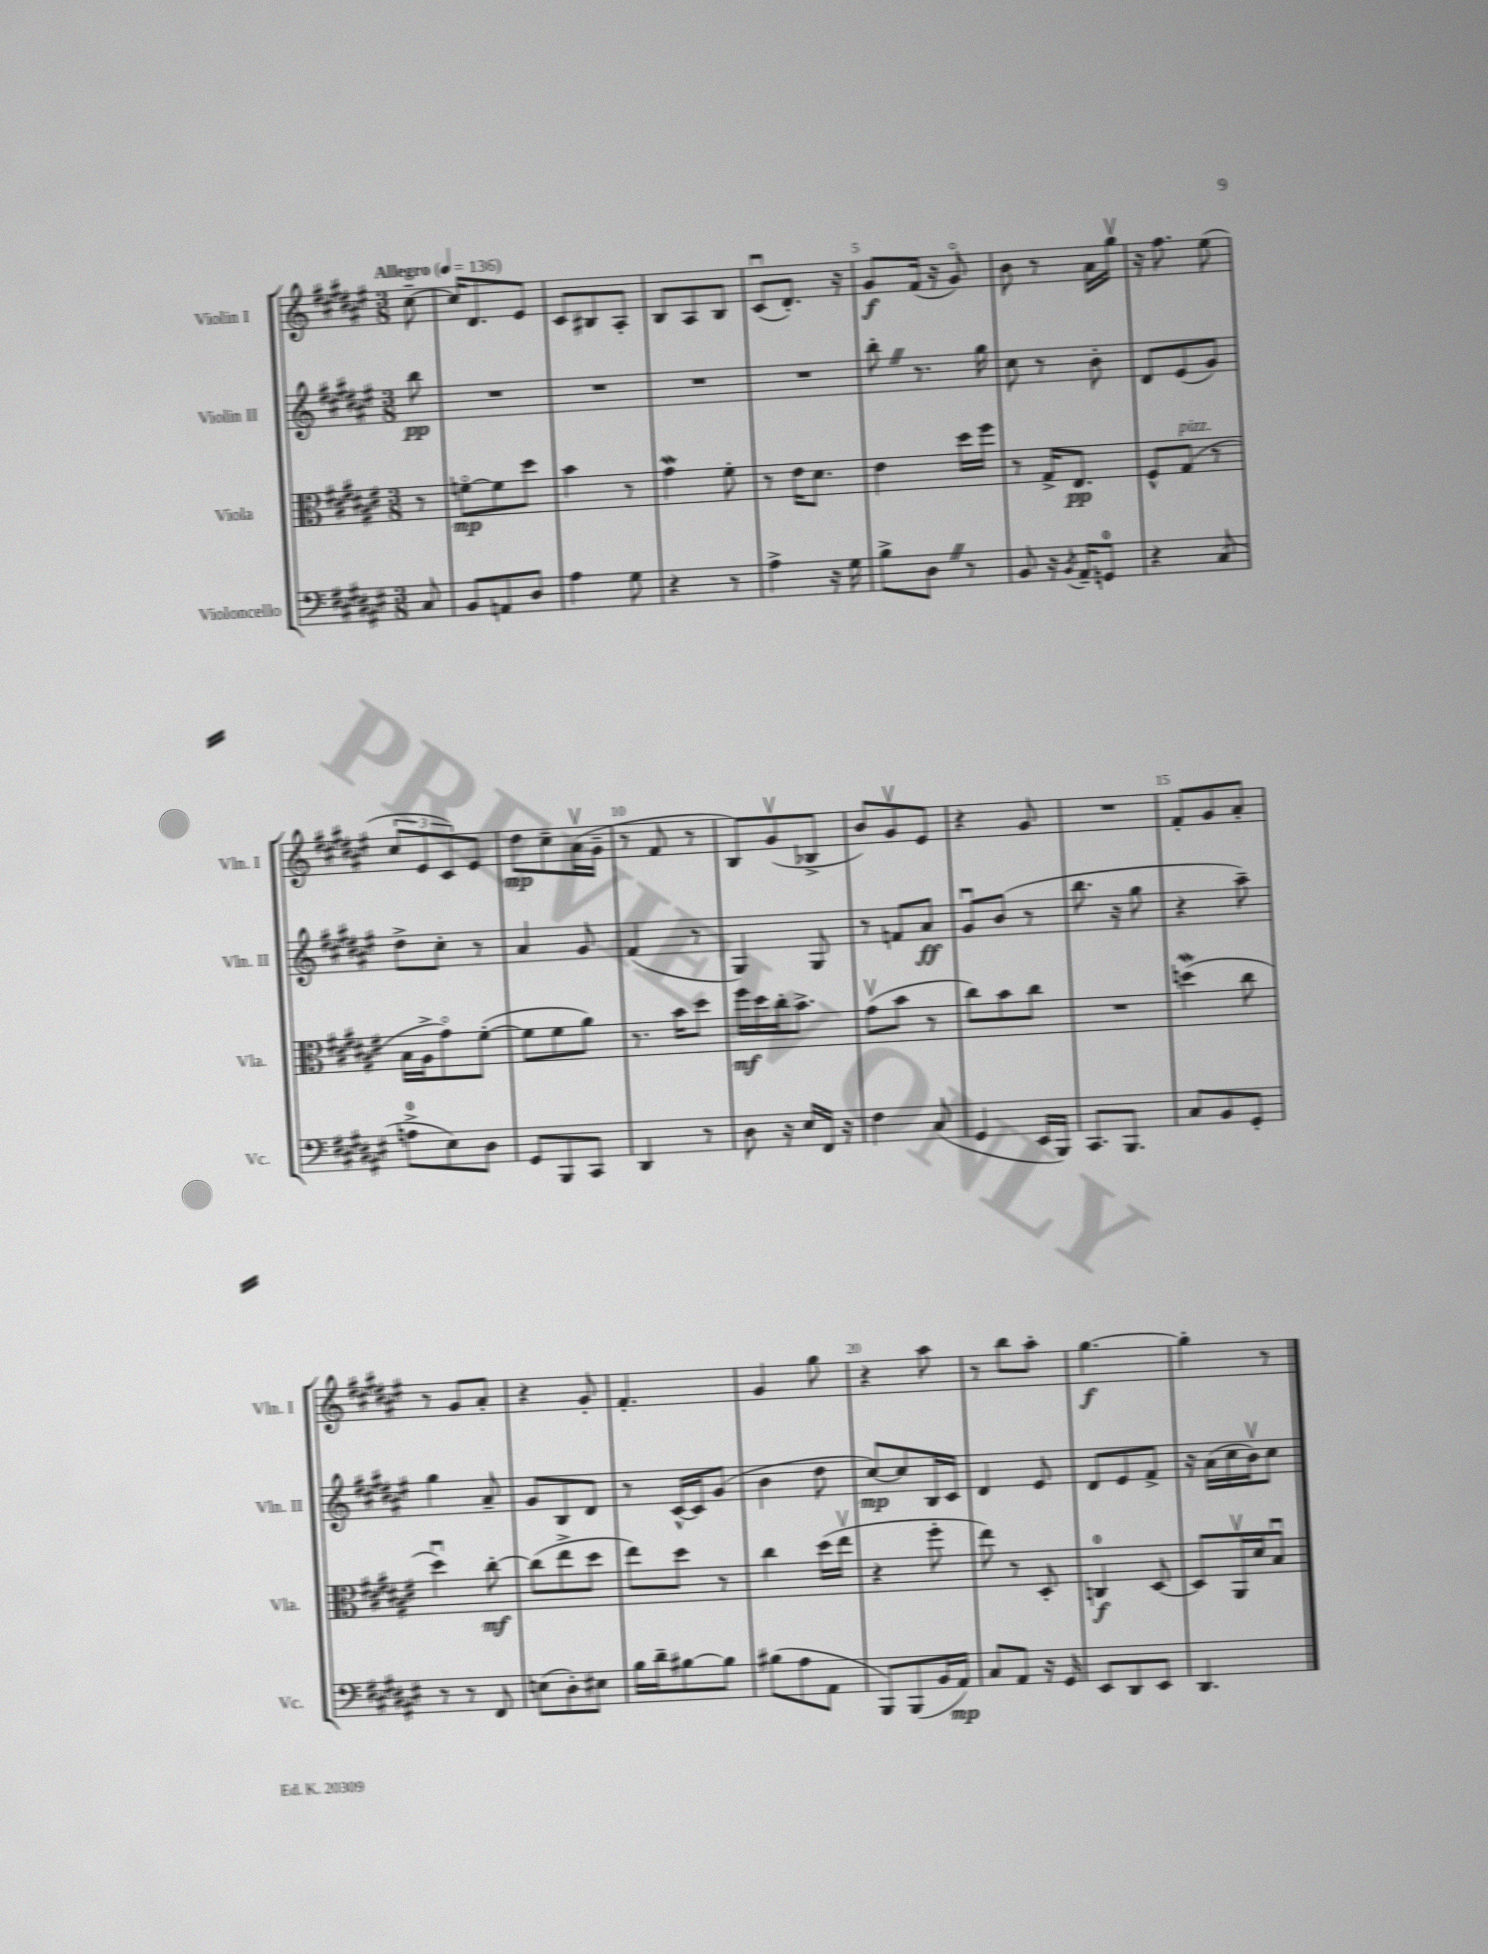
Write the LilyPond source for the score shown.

<<
\new StaffGroup <<
\new Staff = "s0" \with { instrumentName = "Violin I" shortInstrumentName = "Vln. I" } {
    \clef treble \key fis \major \numericTimeSignature \time 3/8 \partial 8 \tempo "Allegro" 4 = 136
    cis''8~-- |
    cis''16 dis'8. eis'8 |
    cis'8 bis8 ais8-. |
    b8 ais8 b8 |
    cis'8\downbow( dis'8.-.) r16 |
    gis'8\f fis'16( r16 gis'8\flageolet) |
    b'8 r8 ais'16 gis''16\upbow |
    r16 fis''8. eis''8( |
    \tuplet 3/2 { cis''8 eis'8 cis'8) } eis'8 |
    dis''8\mp cis''8-- ais'16\upbow( gis'16-- |
    r8 fis'8 r8 |
    b8) gis'8\upbow( bes8-> |
    b'8) gis'8\upbow eis'8 |
    r4 gis'8 |
    R4. |
    fis'8-. gis'8 ais'8-. |
    r8 gis'8 ais'8-. |
    r4 gis'8-. |
    fis'4.-. |
    gis'4 gis''8 |
    r4 ais''8 |
    r8 b''8 ais''8-. |
    gis''4.~\f |
    gis''4-. r8 \bar "|." |
}
\new Staff = "s1" \with { instrumentName = "Violin II" shortInstrumentName = "Vln. II" } {
    \clef treble \key fis \major \numericTimeSignature \time 3/8 \partial 8
    b''8\pp |
    R4. |
    R4. |
    R4. |
    R4. |
    b''8-. \once \override BreathingSign.text = \markup { \musicglyph "scripts.caesura.straight" } \breathe r8. gis''16 |
    cis''8 r8 b'8-. |
    dis'8 eis'8( gis'8) |
    dis''8-> cis''8-. r8 |
    ais'4 gis'8 |
    fis'4( r8 |
    gis4) gis8 |
    r8 f'8 ais'8\ff |
    gis'8\downbow b'8( r8 |
    b''8. r16 gis''8 |
    r4 ais''8--) |
    gis''4 ais'8-- |
    gis'8 b8 dis'8 |
    r8 cis'16~-^ cis'16 gis'8( |
    b'4 dis''8 |
    cis''8~\mp) cis''8 b16 cis'16 |
    dis'4 eis'8 |
    dis'8 eis'8 fis'8-> |
    r16 ais'16( cis''16 b'16\upbow) cis''8 \bar "|." |
}
\new Staff = "s2" \with { instrumentName = "Viola" shortInstrumentName = "Vla." } {
    \clef alto \key fis \major \numericTimeSignature \time 3/8 \partial 8
    r8 |
    f'8~\flageolet\mp f'8 dis''8 |
    b'4 r8 |
    gis'4\mordent fis'8-. |
    r8 eis'16 dis'8. |
    eis'4 dis''16 fis''16 |
    r8 gis16-> eis8.\pp |
    fis8-^ gis8^\markup { \italic "pizz." }( r8 |
    b16 ais16-> gis'8\flageolet) fis'8~-.( |
    fis'8 fis'8 ais'8) |
    r8. b'16 dis''8 |
    fis''16\mf dis''16 cis''16-. b'8.-> |
    gis'8\upbow( b'8 r8 |
    cis''8) b'8 cis''8 |
    R4. |
    d''4\mordent( cis''8 |
    dis''4\downbow) cis''8~-.\mf |
    cis''8( eis''8-> dis''8 |
    eis''8) dis''8 r8 |
    cis''4 dis''16( eis''16\upbow |
    r4 fis''8-. |
    eis''8) r8 dis8-. |
    c4-0\f dis8~ |
    dis8 ais,16\upbow dis'16 b8\downbow \bar "|." |
}
\new Staff = "s3" \with { instrumentName = "Violoncello" shortInstrumentName = "Vc." } {
    \clef bass \key fis \major \numericTimeSignature \time 3/8 \partial 8
    cis8 |
    b,8 a,8 dis8 |
    ais4 gis8 |
    r4 r8 |
    ais4-> r16 gis16 |
    b8-> dis8 \once \override BreathingSign.text = \markup { \musicglyph "scripts.caesura.straight" } \breathe r8 |
    b,8 r16 \acciaccatura { b,8 } ais,16-- g,8-0 |
    r4 cis8( |
    a8-0-> eis8) dis8 |
    gis,8 b,,8 cis,8 |
    dis,4 r8 |
    dis8 r16 eis16 fis,16 r16 |
    fis4 cis8( |
    gis,4 eis,16 b,,16) |
    cis,8. b,,8. |
    cis8 b,8 gis,8-. |
    r8 r8 fis,8 |
    e8( dis8-.) eis8 |
    b16 dis'16-- bis8~ bis8 |
    bis8( ais8 ais,8 |
    b,,8) b,,8( b,16 ais,16\mp) |
    cis8 ais,8 r16 gis,16 |
    eis,8 dis,8 eis,8 |
    dis,4. \bar "|." |
}
>>
>>
\layout { \context { \Score \override BarNumber.break-visibility = ##(#f #t #t) barNumberVisibility = #(every-nth-bar-number-visible 5) } }
